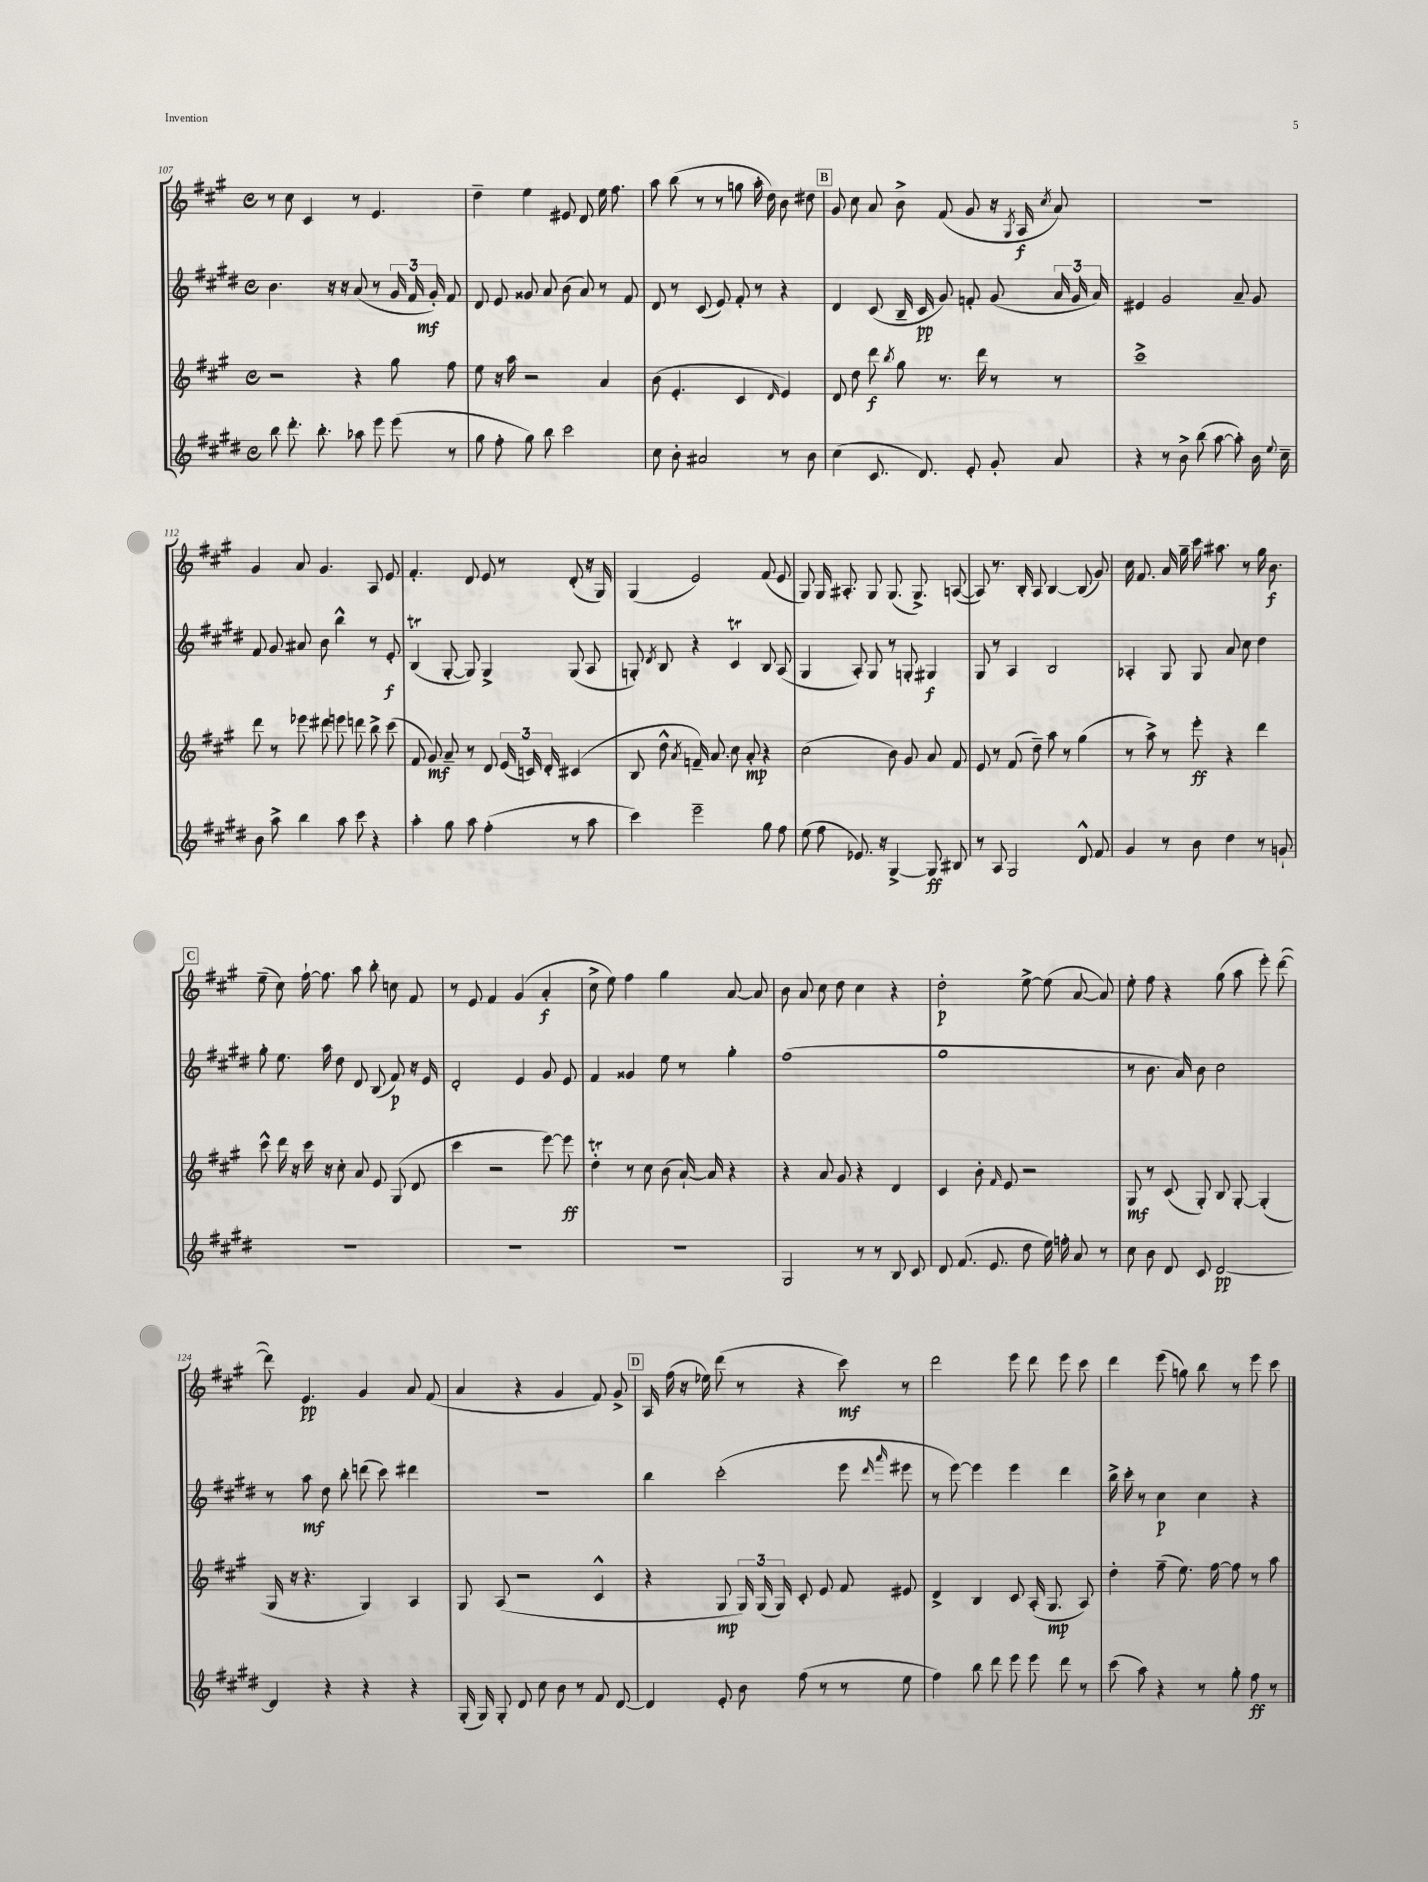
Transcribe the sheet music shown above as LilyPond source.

<<
\new StaffGroup <<
\new Staff = "s0" {
    \clef treble \key a \major \defaultTimeSignature \time 4/4
    \autoBeamOff r8 cis''8 cis'4 r8 e'4. |
    d''4-- e''4 eis'8 d'8 e''16 fis''8. |
    a''8 b''8( r8 r8 g''8 a''16-. d''16) b'8 dis''8 |
    \mark \markup { \box "B" } gis'8 cis''8 a'8 b'8-> fis'8( gis'8 r16 \acciaccatura { gis8 } a16\f \acciaccatura { cis''8 } a'8) |
    R1 |
    gis'4 a'8 gis'4. a8 e'8 |
    fis'4.-. d'8 e'8 r8 d'8-.( r16 gis16) |
    gis4( e'2) fis'8( e'8 |
    gis8) gis16 ais8.-. gis8 gis8.( gis8.->) a8~( |
    a8) r8. b16-. a8 b4~ b8( gis'8) |
    cis''16 fis'8. a'16 gis''16-- cis'''16 ais''8. r8 gis''16 b'8.\f |
    \mark \markup { \box "C" } e''8--( cis''8) fis''16~-! fis''8. a''8 b''8-. c''8 fis'8 |
    r8 e'8 fis'4 gis'4( a'4-.\f |
    cis''8-> e''8) fis''4 gis''4 a'8~ a'8 |
    b'8 a'8 cis''8 d''8 cis''4 r4 |
    d''2-.\p e''8~-> e''8( a'8~ a'8) |
    e''8-. fis''8 r4 gis''8( a''8 e'''8-.) d'''8~( |
    d'''8) e'4.\pp gis'4 a'8 fis'8( |
    a'4 r4 gis'4 fis'8) gis'8-> |
    \mark \markup { \box "D" } a16 fis''16( r16 ees''16) d'''8( r8 r4 cis'''8\mf) r8 |
    d'''2 e'''8 d'''8 e'''8 cis'''8 |
    d'''4 e'''8( g''8) b''8 r8 e'''8 cis'''8 \bar "|." |
}
\new Staff = "s1" {
    \clef treble \key e \major \defaultTimeSignature \time 4/4
    \autoBeamOff b'4. r16 r16 a'8( r8 \tuplet 3/2 { gis'16 fis'16 gis'16-.\mf) } fis'8 |
    dis'8 e'8 gisis'8 a'8 b'8( a'8) r8 fis'8 |
    dis'8 r8 cis'8( e'8) fis'8-. r8 r4 |
    \mark \markup { \box "B" } dis'4 cis'8( b16-- cis'16\pp gis'8) f'8-. gis'8( \tuplet 3/2 { a'16 gis'16 a'16) } |
    eis'4 gis'2 a'8-- gis'8 |
    fis'8 gis'8 ais'8 b'8 b''4-^ r8 e'8-.\f |
    b4\trill( gis8~-. gis8) gis4-> gis8( a8 |
    g8-.) \acciaccatura { dis'8 } b8 r4 cis'4\trill b8 a8( |
    gis4 a8-.) gis8 r8 g8-. gis4\f |
    gis8 r8 a4 b2 |
    aes4-. gis8 gis8 a'8 cis''8 dis''4 |
    \mark \markup { \box "C" } gis''8-. e''8. a''16 dis''8 dis'8 b8( fis'8\p) r16 e'16 |
    dis'2-. e'4 gis'8 e'8 |
    fis'4 gisis'4 e''8 r8 gis''4-. |
    fis''1( |
    gis''1 |
    r8 b'8. a'16) b'8 cis''2 |
    r8 a''8\mf dis''8 b''8-. d'''8( cis'''8) dis'''4 |
    R1 |
    \mark \markup { \box "D" } b''4 cis'''2-.( e'''8 \grace { dis'''16 a'''16 } eis'''8 |
    r8 e'''8~) e'''4 e'''4 dis'''4 |
    b''16-> cis'''16-. r8 cis''4\p cis''4 r4 \bar "|." |
}
\new Staff = "s2" {
    \clef treble \key a \major \defaultTimeSignature \time 4/4
    \autoBeamOff r2 r4 gis''8 fis''8 |
    e''8 r16 a''16 r2 a'4 |
    b'8( e'4.-. cis'4 \grace { d'16 } e'4) |
    \mark \markup { \box "B" } d'8 d''8 d'''8\f \acciaccatura { b''8 } gis''8 r8. d'''16 r8 r8 |
    cis'''1-> |
    d'''8 r8 ees'''8 dis'''8 e'''8 d'''8 b''8-> cis'''8( |
    fis'8 gis'8\mf) a'8-- r8 d'8 \tuplet 3/2 { e'16( c'16) d'16-. } cis'4( |
    b8 d''8-^ \acciaccatura { a'8 } f'16--) a'8. cis''8 a'8-.\mp r4 |
    cis''2( b'8) gis'8 a'8 fis'8 |
    e'8 r8 fis'8( d''8--) a''8 r8 gis''4( |
    r8 a''8->) r8 e'''8-.\ff r4 d'''4 |
    \mark \markup { \box "C" } cis'''8-^ d'''16 r16 cis'''16 r16 cis''8-. a'8 e'8 gis8( d'8 |
    cis'''4 r2 e'''8~) e'''8\ff |
    d''4-.\trill r8 cis''8 b'8( a'16~-!) a'16 r4 |
    r4 a'8 gis'8 r4 d'4 |
    cis'4 b'8-. \grace { fis'16 } e'8 r2 |
    gis8\mf r8 cis'8( gis8-.) b8 gis8~-. gis4-.( |
    gis16 r16 r4. gis4) a4 |
    gis8 a8( r2 cis'4-^ |
    \mark \markup { \box "D" } r4 gis8\mp \tuplet 3/2 { gis16) gis16( gis16) } cis'8-. e'8 fis'8 eis'8 |
    d'4-> b4 cis'8 a16-.( gis8.\mp a8) |
    d''4-. fis''8--( e''8.) fis''16~ fis''8 r8 a''8 \bar "|." |
}
\new Staff = "s3" {
    \clef treble \key e \major \defaultTimeSignature \time 4/4
    \autoBeamOff b''8 dis'''8.-. b''8.-. aes''8 e'''8 e'''8( r8 |
    gis''8 fis''8-. gis''8) b''8 cis'''2 |
    cis''8 b'8-. ais'2 r8 b'8 |
    \mark \markup { \box "B" } cis''4( cis'8. dis'8.) e'8-. gis'8-. a'8 |
    r4 r8 b'8-> b''8( a''8~ a''8-.) b'16 \appoggiatura { e''8 } cis''16-- |
    b'8 a''8-> b''4 a''8 cis'''8 r4 |
    a''4-. gis''8 a''8 fis''4-.( r8 a''8 |
    cis'''4) e'''2-- gis''8 fis''8 |
    e''8( fis''8 ees'8.) r16 gis4~-> gis8\ff bis8 |
    r8 a8 gis2 dis'8-^ fis'8 |
    gis'4 r8 b'8 dis''4 r8 g'8-! |
    \mark \markup { \box "C" } R1 |
    R1 |
    R1 |
    gis2 r8 r8 b8 cis'8 |
    dis'8 fis'8.( e'8. dis''8 e''16) f''16-. a'8 r8 |
    cis''8 b'8 dis'8 cis'8 dis'2~\pp |
    dis'4 r4 r4 r4 |
    gis16-.( gis16) gis8-. dis'8 cis''8 b'8 r8 fis'8 dis'8~ |
    \mark \markup { \box "D" } dis'4 e'8-. b'8 fis''8( r8 r8 e''8 |
    fis''4) b''8 dis'''8 e'''8 e'''8 dis'''8 r8 |
    cis'''8( a''8) r4 r8 gis''8-. fis''8\ff r8 \bar "|." |
}
>>
>>
\layout { \context { \Score currentBarNumber = #107 } }
